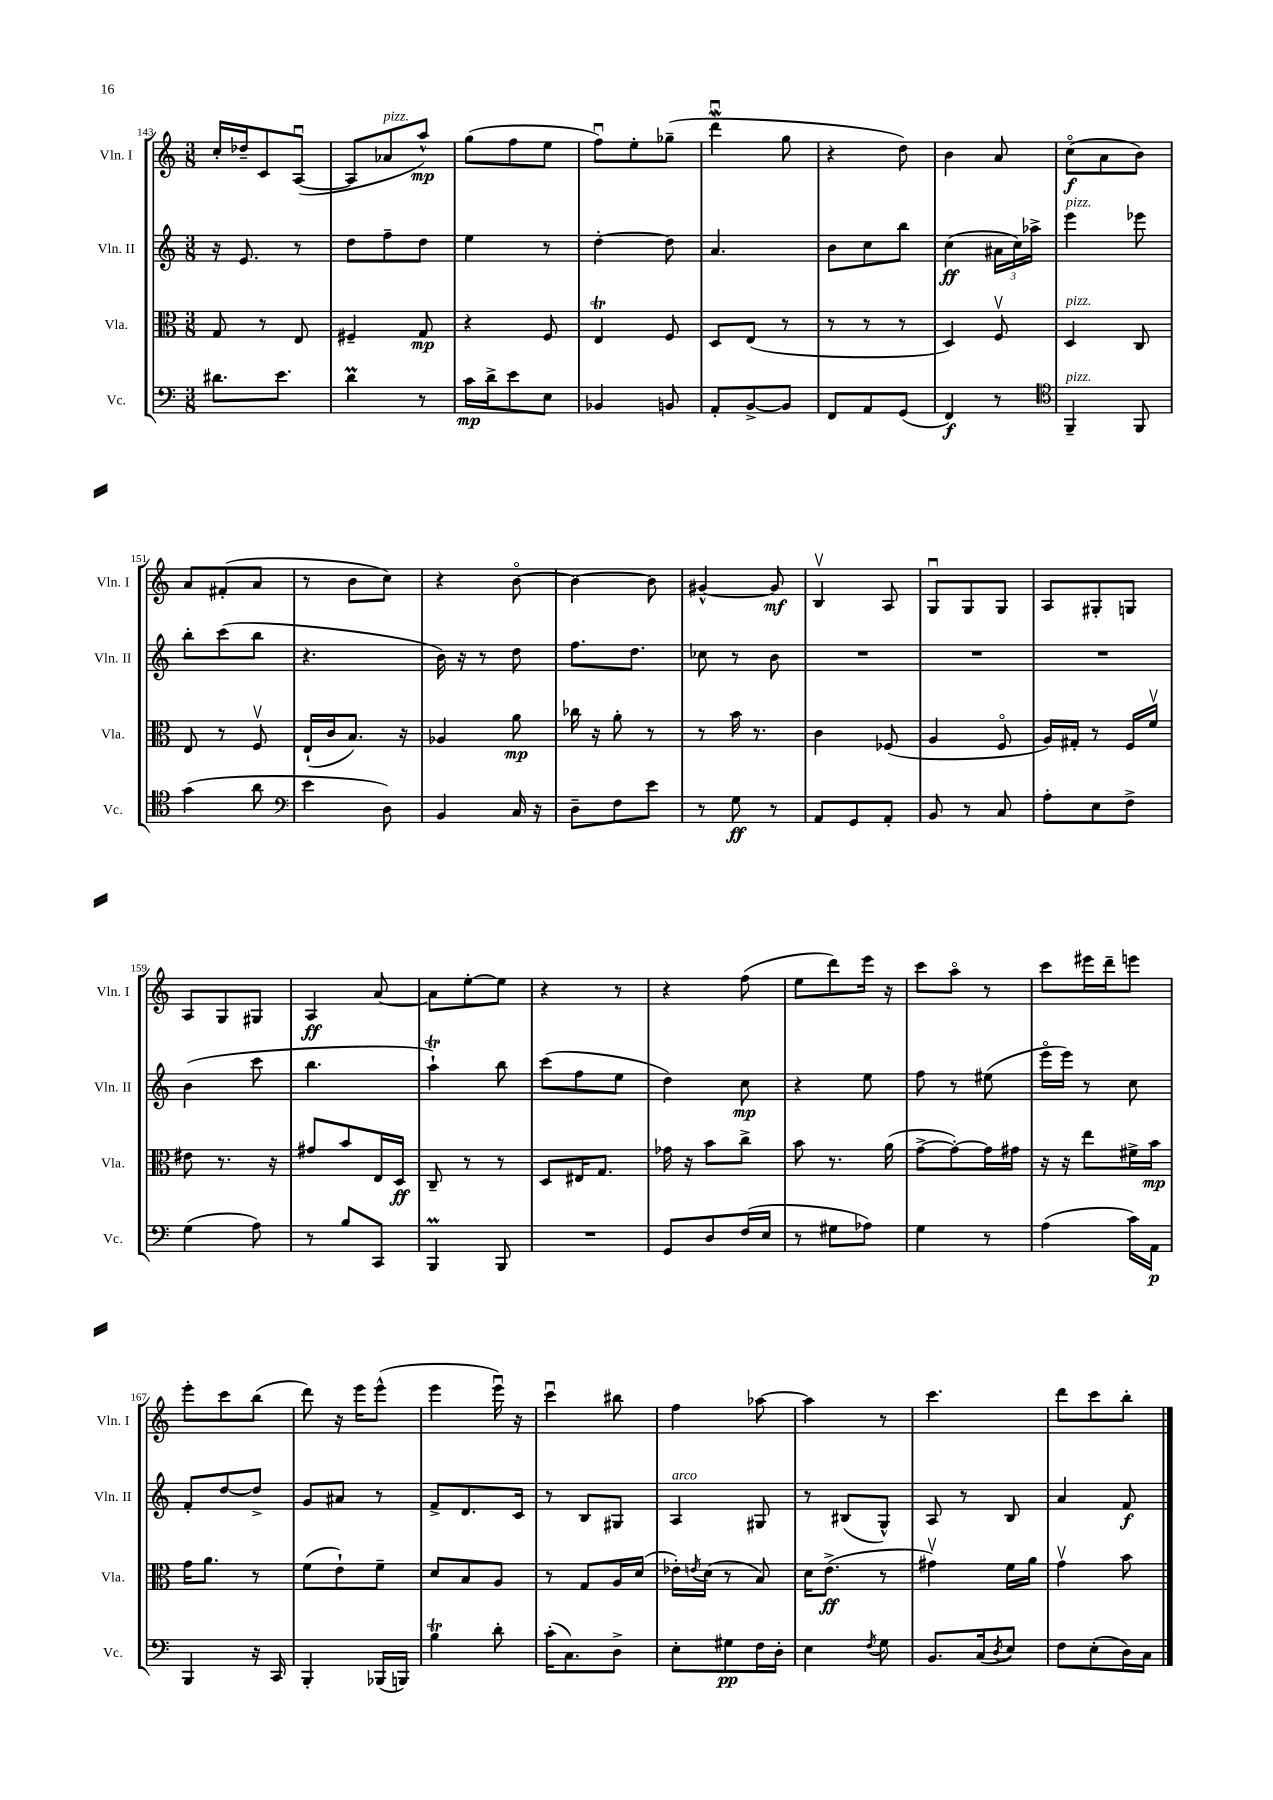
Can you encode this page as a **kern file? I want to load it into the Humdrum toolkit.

**kern	**dynam	**kern	**dynam	**kern	**dynam	**kern	**dynam
*part4	*part4	*part3	*part3	*part2	*part2	*part1	*part1
*staff4	*staff4	*staff3	*staff3	*staff2	*staff2	*staff1	*staff1
*I"Vc.	*	*I"Vla.	*	*I"Vln. II	*	*I"Vln. I	*
*I'Vc.	*	*I'Vla.	*	*I'Vln. II	*	*I'Vln. I	*
*clefF4	*	*clefC3	*	*clefG2	*	*clefG2	*
*k[]	*	*k[]	*	*k[]	*	*k[]	*
*M3/8	*	*M3/8	*	*M3/8	*	*M3/8	*
=143	=143	=143	=143	=143	=143	=143	=143
8.d#X\L	.	8G/	.	16r	.	16cc'/LL	.
.	.	.	.	8.e/	.	16dd-X~/J	.
.	.	8r	.	.	.	8c/	.
8.e\J	.	.	.	.	.	.	.
.	.	8E/	.	8r	.	([8Au/J	.
=144	=144	=144	=144	=144	=144	=144	=144
4dM\	.	4F#X~/	.	8dd\L	.	8A/L]	.
!	!	!	!	!	!	!LO:TX:a:i:t=pizz.	!
.	.	.	.	8ff~\	.	8a-X/	.
8r	.	8G/	mp	8dd\J	.	8aa^^/J)	mp
=145	=145	=145	=145	=145	=145	=145	=145
16c\LL	mp	4r	.	4ee\	.	(8gg\L	.
16d^\J	.	.	.	.	.	.	.
8e\	.	.	.	.	.	8ff\	.
8E\J	.	8F/	.	8r	.	8ee\J	.
=146	=146	=146	=146	=146	=146	=146	=146
4BB-X/	.	4Et/	.	[4dd'\	.	8ffu\L)	.
.	.	.	.	.	.	8ee'\	.
8BBn/	.	8F/	.	8dd\]	.	(8gg-X~\J	.
=147	=147	=147	=147	=147	=147	=147	=147
8AA'/L	.	8D/L	.	4.a/	.	4dddWu\	.
[8BB^/	.	(8E/J	.	.	.	.	.
8BB/J]	.	8r	.	.	.	8gg\	.
=148	=148	=148	=148	=148	=148	=148	=148
8FF/L	.	8r	.	8b\L	.	4r	.
8AA/	.	8r	.	8cc\	.	.	.
(8GG/J	.	8r	.	8bb\J	.	8dd\)	.
=149	=149	=149	=149	=149	=149	=149	=149
4FF/)	f	4D/)	.	(4cc\	ff	4b\	.
8r	.	8Fv/	.	24a#X\LL	.	8a/	.
.	.	.	.	24cc\)	.	.	.
.	.	.	.	24aa-X^\JJ	.	.	.
=150	=150	=150	=150	=150	=150	=150	=150
*clefC4	*	*	*	*	*	*	*
!	!	!	!	!LO:TX:a:i:t=pizz.	!	!	!
!	!	!LO:TX:a:i:t=pizz.	!	!	!	!	!
!LO:TX:a:i:t=pizz.	!	!	!	!	!	!	!
4FF~/	.	4D/	.	4eee\	.	(8cc\L	f
.	.	.	.	.	.	8a\	.
8FF/	.	8C/	.	8eee-X\	.	8b\J)	.
!!LO:LB:g=z
=151	=151	=151	=151	=151	=151	=151	=151
(4g\	.	8E/	.	8bb'\L	.	8a/L	.
.	.	8r	.	(8ccc\	.	(8f#X'/	.
8a\	.	8Fv/	.	8bb\J	.	8a/J	.
=152	=152	=152	=152	=152	=152	=152	=152
*clefF4	*	*	*	*	*	*	*
4e\	.	(16E`/LL	.	4.r	.	8r	.
.	.	16c/J	.	.	.	.	.
.	.	8.B/J)	.	.	.	8b\L	.
8D\)	.	.	.	.	.	8cc\J)	.
.	.	16r	.	.	.	.	.
=153	=153	=153	=153	=153	=153	=153	=153
4BB/	.	4A-X/	.	16b\)	.	4r	.
.	.	.	.	16r	.	.	.
.	.	.	.	8r	.	.	.
16C/	.	8a\	mp	8dd\	.	[8b\	.
16r	.	.	.	.	.	.	.
=154	=154	=154	=154	=154	=154	=154	=154
8D~\L	.	16cc-X\	.	8.ff\L	.	4b\_	.
.	.	16r	.	.	.	.	.
8F\	.	8a'\	.	.	.	.	.
.	.	.	.	8.dd\J	.	.	.
8e\J	.	8r	.	.	.	8b\]	.
=155	=155	=155	=155	=155	=155	=155	=155
8r	.	8r	.	8cc-X\	.	[4g#X^^/	.
8G\	ff	16b\	.	8r	.	.	.
.	.	8.r	.	.	.	.	.
8r	.	.	.	8b\	.	8g#/]	mf
=156	=156	=156	=156	=156	=156	=156	=156
8AA/L	.	4c\	.	4.r	.	4Bv/	.
8GG/	.	.	.	.	.	.	.
8AA'/J	.	(8F-X/	.	.	.	8A/	.
=157	=157	=157	=157	=157	=157	=157	=157
8BB/	.	4A/	.	4.r	.	8Gu/L	.
8r	.	.	.	.	.	8G/	.
8C/	.	8F/	.	.	.	8G/J	.
=158	=158	=158	=158	=158	=158	=158	=158
8A'\L	.	16A/LL)	.	4.r	.	8A/L	.
.	.	16G#X'/JJ	.	.	.	.	.
8E\	.	8r	.	.	.	8G#X'/	.
8F^\J	.	16F/LL	.	.	.	8Gn/J	.
.	.	16fv/JJ	.	.	.	.	.
!!LO:LB:g=z
=159	=159	=159	=159	=159	=159	=159	=159
(4G\	.	8e#X\	.	(4b\	.	8A/L	.
.	.	8.r	.	.	.	8G/	.
8A\)	.	.	.	8ccc\	.	8G#X/J	.
.	.	16r	.	.	.	.	.
=160	=160	=160	=160	=160	=160	=160	=160
8r	.	8g#X/L	.	4.bb\	.	4A/	ff
8B/L	.	8b/	.	.	.	.	.
8CC/J	.	16E/L	.	.	.	[8a/	.
.	.	16D/JJ	ff	.	.	.	.
=161	=161	=161	=161	=161	=161	=161	=161
4BBBm/	.	8C~/	.	4aaT`\)	.	8a\L]	.
.	.	8r	.	.	.	[8ee'\	.
8BBB/	.	8r	.	8bb\	.	8ee\J]	.
=162	=162	=162	=162	=162	=162	=162	=162
4.r	.	8D/L	.	(8ccc\L	.	4r	.
.	.	16E#X/K	.	8ff\	.	.	.
.	.	8.G/J	.	.	.	.	.
.	.	.	.	8ee\J	.	8r	.
=163	=163	=163	=163	=163	=163	=163	=163
8GG/L	.	16g-X\	.	4dd\)	.	4r	.
.	.	16r	.	.	.	.	.
8D/	.	8b\L	.	.	.	.	.
(16F/L	.	8cc^\J	.	8cc\	mp	(8ff\	.
16E/JJ	.	.	.	.	.	.	.
=164	=164	=164	=164	=164	=164	=164	=164
8r	.	8b\	.	4r	.	8ee\L	.
8G#X\L	.	8.r	.	.	.	8ddd\)	.
8A-X\J)	.	.	.	8ee\	.	16eee\Jk	.
.	.	(16a\	.	.	.	16r	.
=165	=165	=165	=165	=165	=165	=165	=165
4G\	.	[8g^\L	.	8ff\	.	8ccc\L	.
.	.	8g'\_)	.	8r	.	8aa\J	.
8r	.	16g\L]	.	(8ee#X\	.	8r	.
.	.	16g#X\JJ	.	.	.	.	.
=166	=166	=166	=166	=166	=166	=166	=166
(4A\	.	16r	.	16eee\LL	.	8ccc\L	.
.	.	16r	.	16eee\JJ)	.	.	.
.	.	8ee\L	.	8r	.	16eee#X\L	.
.	.	.	.	.	.	16ddd~\J	.
16c\LL)	.	16f#X^\L	.	8cc\	.	8eeen\J	.
16AA\JJ	p	16b\JJ	mp	.	.	.	.
!!LO:LB:g=z
=167	=167	=167	=167	=167	=167	=167	=167
4BBB/	.	16g\KL	.	8f'/L	.	8eee'\L	.
.	.	8.a\J	.	.	.	.	.
.	.	.	.	[8dd/	.	8ccc\	.
16r	.	8r	.	8dd^/J]	.	(8bb\J	.
16CC/	.	.	.	.	.	.	.
=168	=168	=168	=168	=168	=168	=168	=168
4BBB'/	.	(8f\L	.	8g/L	.	8ddd\)	.
.	.	8e`\)	.	8a#X/J	.	16r	.
.	.	.	.	.	.	16eee\KL	.
(16BBB-X/LL	.	8f~\J	.	8r	.	(8eee^^\J	.
16BBBn/JJ)	.	.	.	.	.	.	.
=169	=169	=169	=169	=169	=169	=169	=169
4Bt\	.	8d/L	.	8f^/L	.	4eee\	.
.	.	8B/	.	8.d/	.	.	.
8d'\	.	8A/J	.	.	.	16eeeu\)	.
.	.	.	.	16c/Jk	.	16r	.
=170	=170	=170	=170	=170	=170	=170	=170
(16c'\KL	.	8r	.	8r	.	4cccu\	.
8.C\)	.	.	.	.	.	.	.
.	.	8G/L	.	8B/L	.	.	.
8D^\J	.	16A/L	.	8G#X/J	.	8bb#X\	.
.	.	(16d/JJ	.	.	.	.	.
=171	=171	=171	=171	=171	=171	=171	=171
!	!	!	!	!LO:TX:a:i:t=arco	!	!	!
8E'\L	.	16e-X'\LL)	.	4A/	.	4ff\	.
.	.	8qen/	.	.	.	.	.
.	.	(16d\JJ	.	.	.	.	.
8G#X\	pp	8r	.	.	.	.	.
16F\L	.	8B/)	.	8G#X/	.	[8aa-X\	.
16D'\JJ	.	.	.	.	.	.	.
=172	=172	=172	=172	=172	=172	=172	=172
4E\	.	16d\KL	.	8r	.	4aa-\]	.
.	.	(8.e^\J	ff	.	.	.	.
.	.	.	.	(8B#X/L	.	.	.
8qF/	.	.	.	.	.	.	.
8G\	.	8r	.	8G^^/J)	.	8r	.
=173	=173	=173	=173	=173	=173	=173	=173
8.BB/L	.	4g#Xv\)	.	8A/	.	4.ccc\	.
.	.	.	.	8r	.	.	.
(16C/k	.	.	.	.	.	.	.
8qD/	.	.	.	.	.	.	.
8E/J)	.	16f\LL	.	8B/	.	.	.
.	.	16a\JJ	.	.	.	.	.
=174	=174	=174	=174	=174	=174	=174	=174
8F\L	.	4gv\	.	4a/	.	8ddd\L	.
(8E'\	.	.	.	.	.	8ccc\	.
16D\L)	.	8b\	.	8f/	f	8bb'\J	.
16C\JJ	.	.	.	.	.	.	.
==	==	==	==	==	==	==	==
*-	*-	*-	*-	*-	*-	*-	*-
